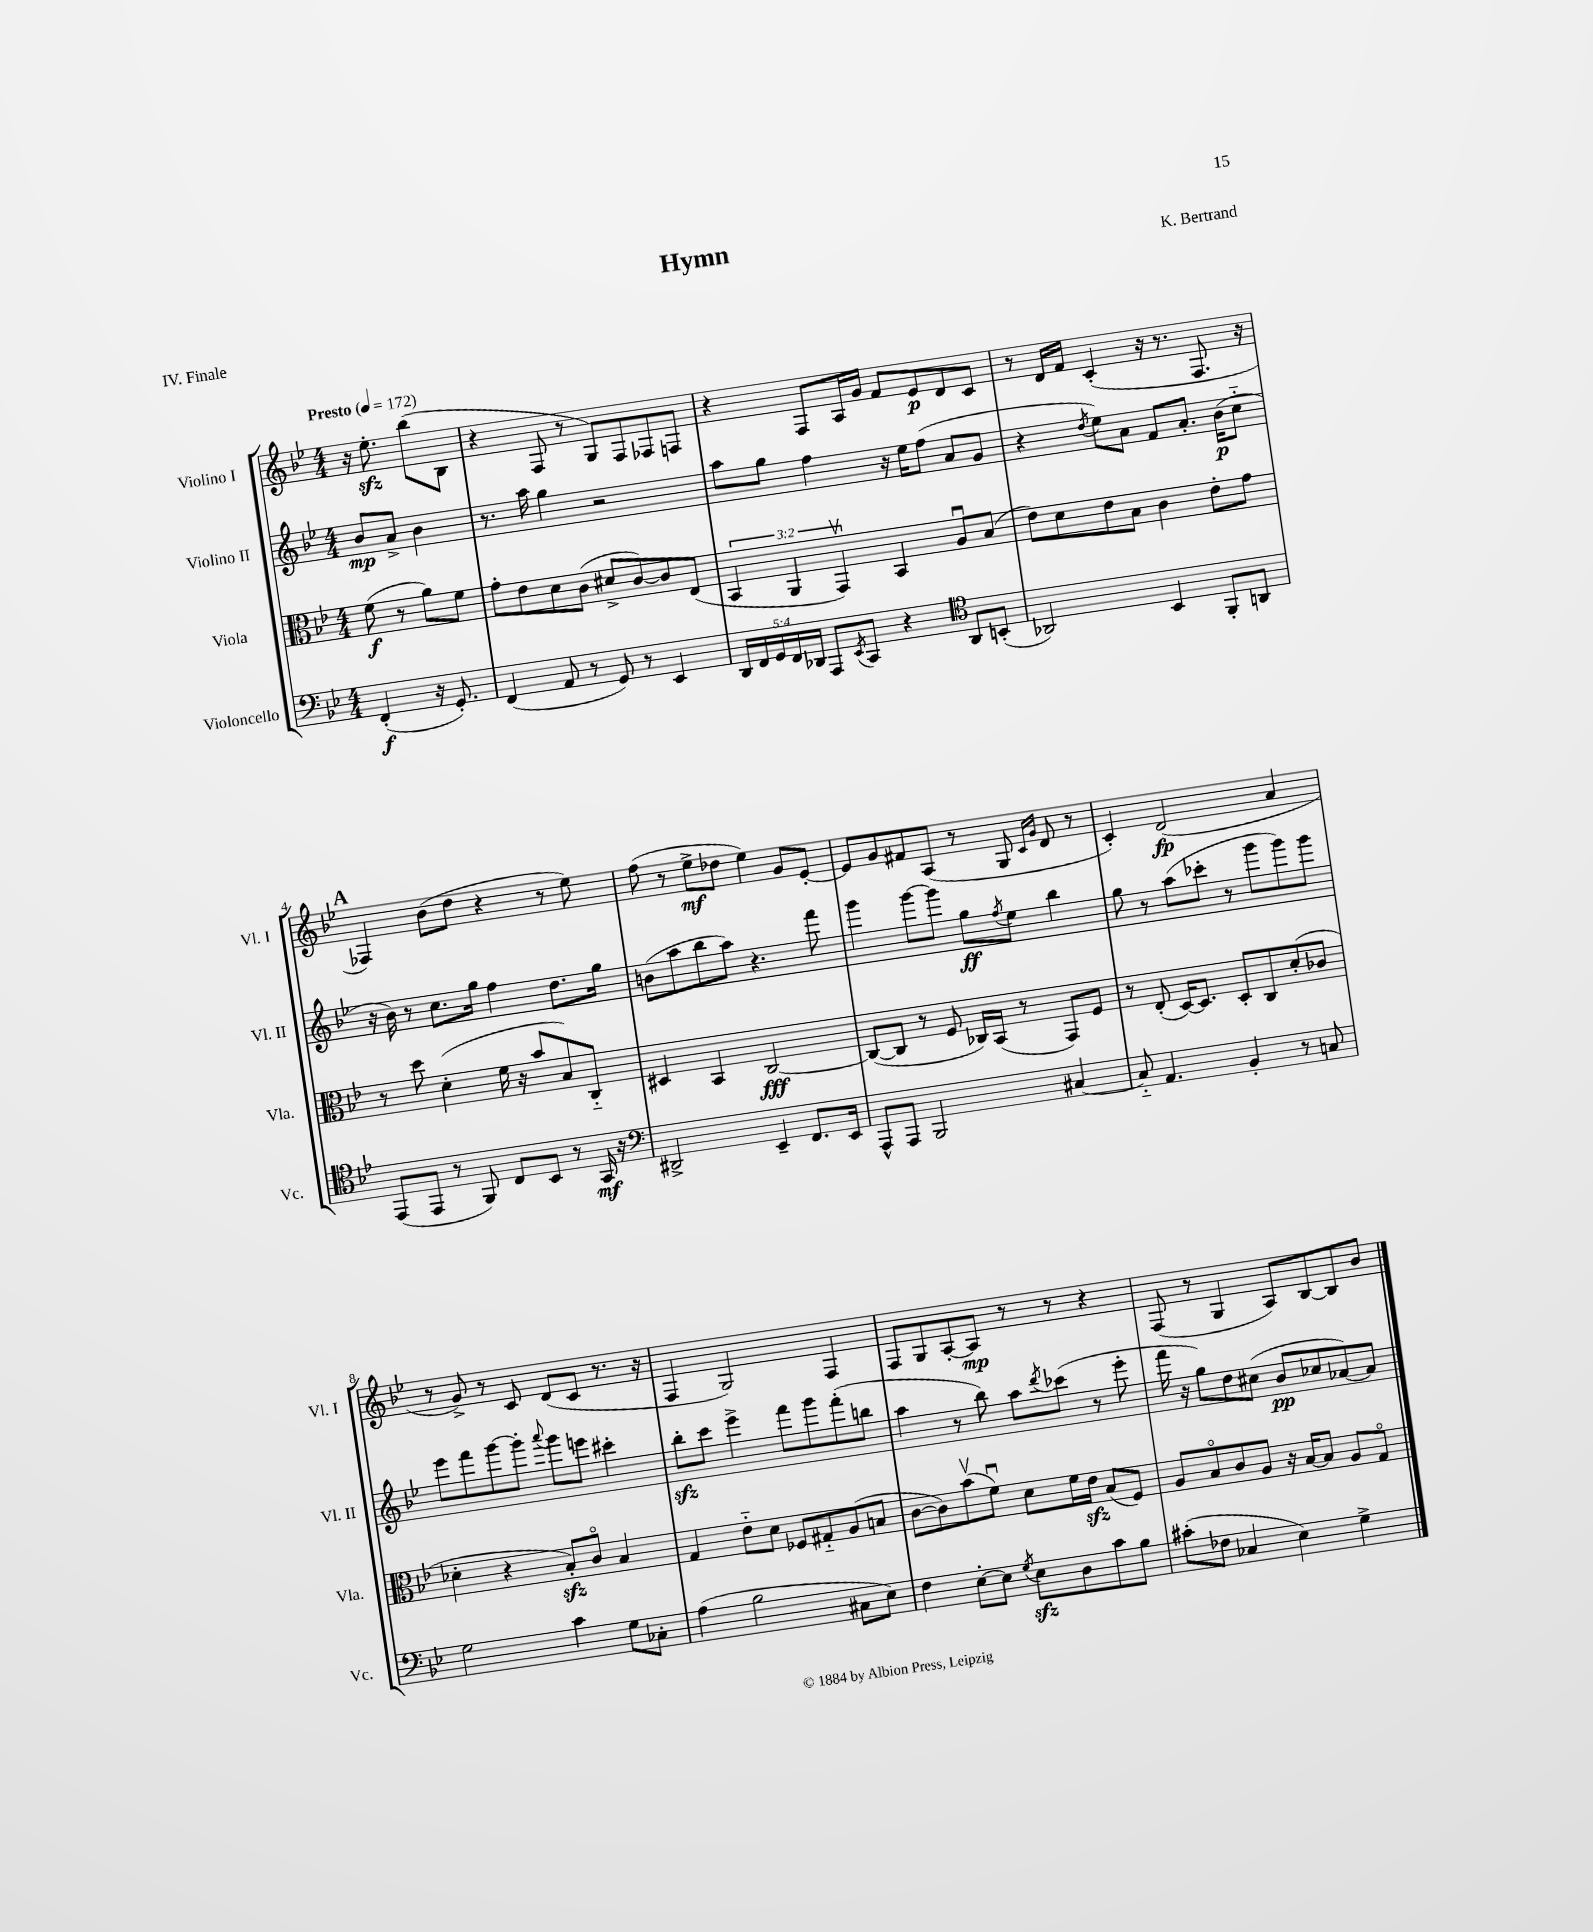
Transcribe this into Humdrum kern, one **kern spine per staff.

**kern	**kern	**kern	**kern
*staff4	*staff3	*staff2	*staff1
*clefF4	*clefC3	*clefG2	*clefG2
*k[b-e-]	*k[b-e-]	*k[b-e-]	*k[b-e-]
*M4/4	*M4/4	*M4/4	*M4/4
*MM172	*MM172	*MM172	*MM172
(4FF'	(8f	8b-	16r
.	.	.	8.ee-'
.	8r	8a^	.
16r	8a)	4b-	(8bb-
8.GG')	.	.	.
.	8f	.	8B-
=	=	=	=
(4FF	8g'	8.r	4r
.	8e-	.	.
.	.	16aa	.
8AA	8d	4gg	8F
8r	(8c	.	8r
8GG)	8d#^	2r	8G)
8r	[8c)	.	8F
4EE-	8c]	.	8F-
.	(8E-	.	8F
=	=	=	=
20DD	6BB-	8aa	4r
20FF	.	.	.
20GG	.	.	.
.	.	8gg	.
20FF	.	.	.
.	6AA	.	.
20DD-	.	.	.
8AAA	.	4ff	8F
.	6GGv)	.	.
8qEE-	.	.	.
8CC	.	.	16A
.	.	.	16g
4r	4BB-	16r	8f
.	.	16ee-	.
.	.	(8ff	8e-
*clefC4	*	*	*
8AA	8Au	8a	8d
(8BB'	(8B-	8g	8c
=	=	=	=
2AA-)	8e-)	4r	8r
.	8d	.	16d
.	.	.	16f
.	.	8qdd	.
.	8e-	8ee-)	(4c'
.	8B-	8a	.
4BB-	4c	8f	16r
.	.	.	8.r
.	.	8.a'	.
8FF'	8e-'	.	8.F
.	.	(16b-	.
8AA	8g	8cc'~	.
.	.	.	16r
=	=	=	=
(8EE-	8r	16r	4F-)
.	.	16b-)	.
8EE-	8dd	8r	.
8r	(4d'	8.cc	(8b-
8FF)	.	.	8dd
.	.	16gg	.
8C	16f	4ff	4r
.	16r	.	.
8BB-	8b-	.	.
8r	8B-)	8.dd	8r
16GG	8C'~	.	8ee-)
16r	.	16gg	.
=	=	=	=
*clefF4	*	*	*
2DD#^	4D#	(8b	(8ff
.	.	8aa	8r
.	4BB-	8bb-	8ee-^
.	.	8aa)	8dd-
4EE-~	[2C	4.r	4ee-)
8.FF	.	.	8g
.	.	8fff	[8e-'
16EE-	.	.	.
=	=	=	=
8AAA^^	(8C_	4ggg	8e-]
8AAA	8C]	.	8g
2BBB-	8r	[8ggg	8f#
.	8F	8ggg]	(8A
.	16C-)	8gg	8r
.	(16BB-	.	.
.	.	8qff	.
.	8r	8ee-	8G
.	.	.	16qqc
.	.	.	16qqg
[4C#	8GG)	4bb-	8d
.	8F	.	8r
=	=	=	=
8C#'~]	8r	8gg	4c')
4.AA	(8E-'	8r	.
.	[16D)	(8aa	(2d
.	8.D]	.	.
.	.	8ccc-'	.
4BB-'	8D'	8r	.
.	8C	8ggg	.
8r	(8d'	8ggg)	4a
8C	8c-	8ggg	.
=	=	=	=
2G	4d-'	8eee-	8r
.	.	8fff	8g^)
.	4r	[8ggg	8r
.	.	8ggg']	8c
.	.	8qqaaa	.
4c	8B-')	8ggg	(8d
.	8co	8eee	8c
8G	4B-	4ccc#'	8.r
8C-'	.	.	.
.	.	.	16r
=	=	=	=
(4A	4G	8bb-'	4F
.	.	8ccc	.
2B-	8e-'~	4eee-^	2G)
.	8d	.	.
.	8F-	8fff	.
.	8G#'~	8ggg	.
8C#	(8A	(8fff'	4F
8E-)	8B	8bb	.
=	=	=	=
4F	[8c	4aa	8F
.	8c])	.	8G
[8E-'	(8b-v	8r	[8A'
8E-]	8fu)	8bb-)	8A]
8qG	.	.	.
8E-	8d	8aa	8r
.	.	8qddd	.
8D	16f	(8ccc-	8r
.	16e-	.	.
8c	(8B-	8r	4r
8B-	8F)	8eee-'	.
=	=	=	=
(8c#'	8A	16fff	(8F
.	.	16r	.
8F-	8B-o	8gg)	8r
4C-	8c	8dd	4G
.	8A	(8cc#	.
4E-)	16r	8b-	8A)
.	[16B-	.	.
.	8B-]	8cc-	[8B-
4G^	8A	[8a-)	8B-]
.	8Go	8a-]	8b-
==	==	==	==
*-	*-	*-	*-
